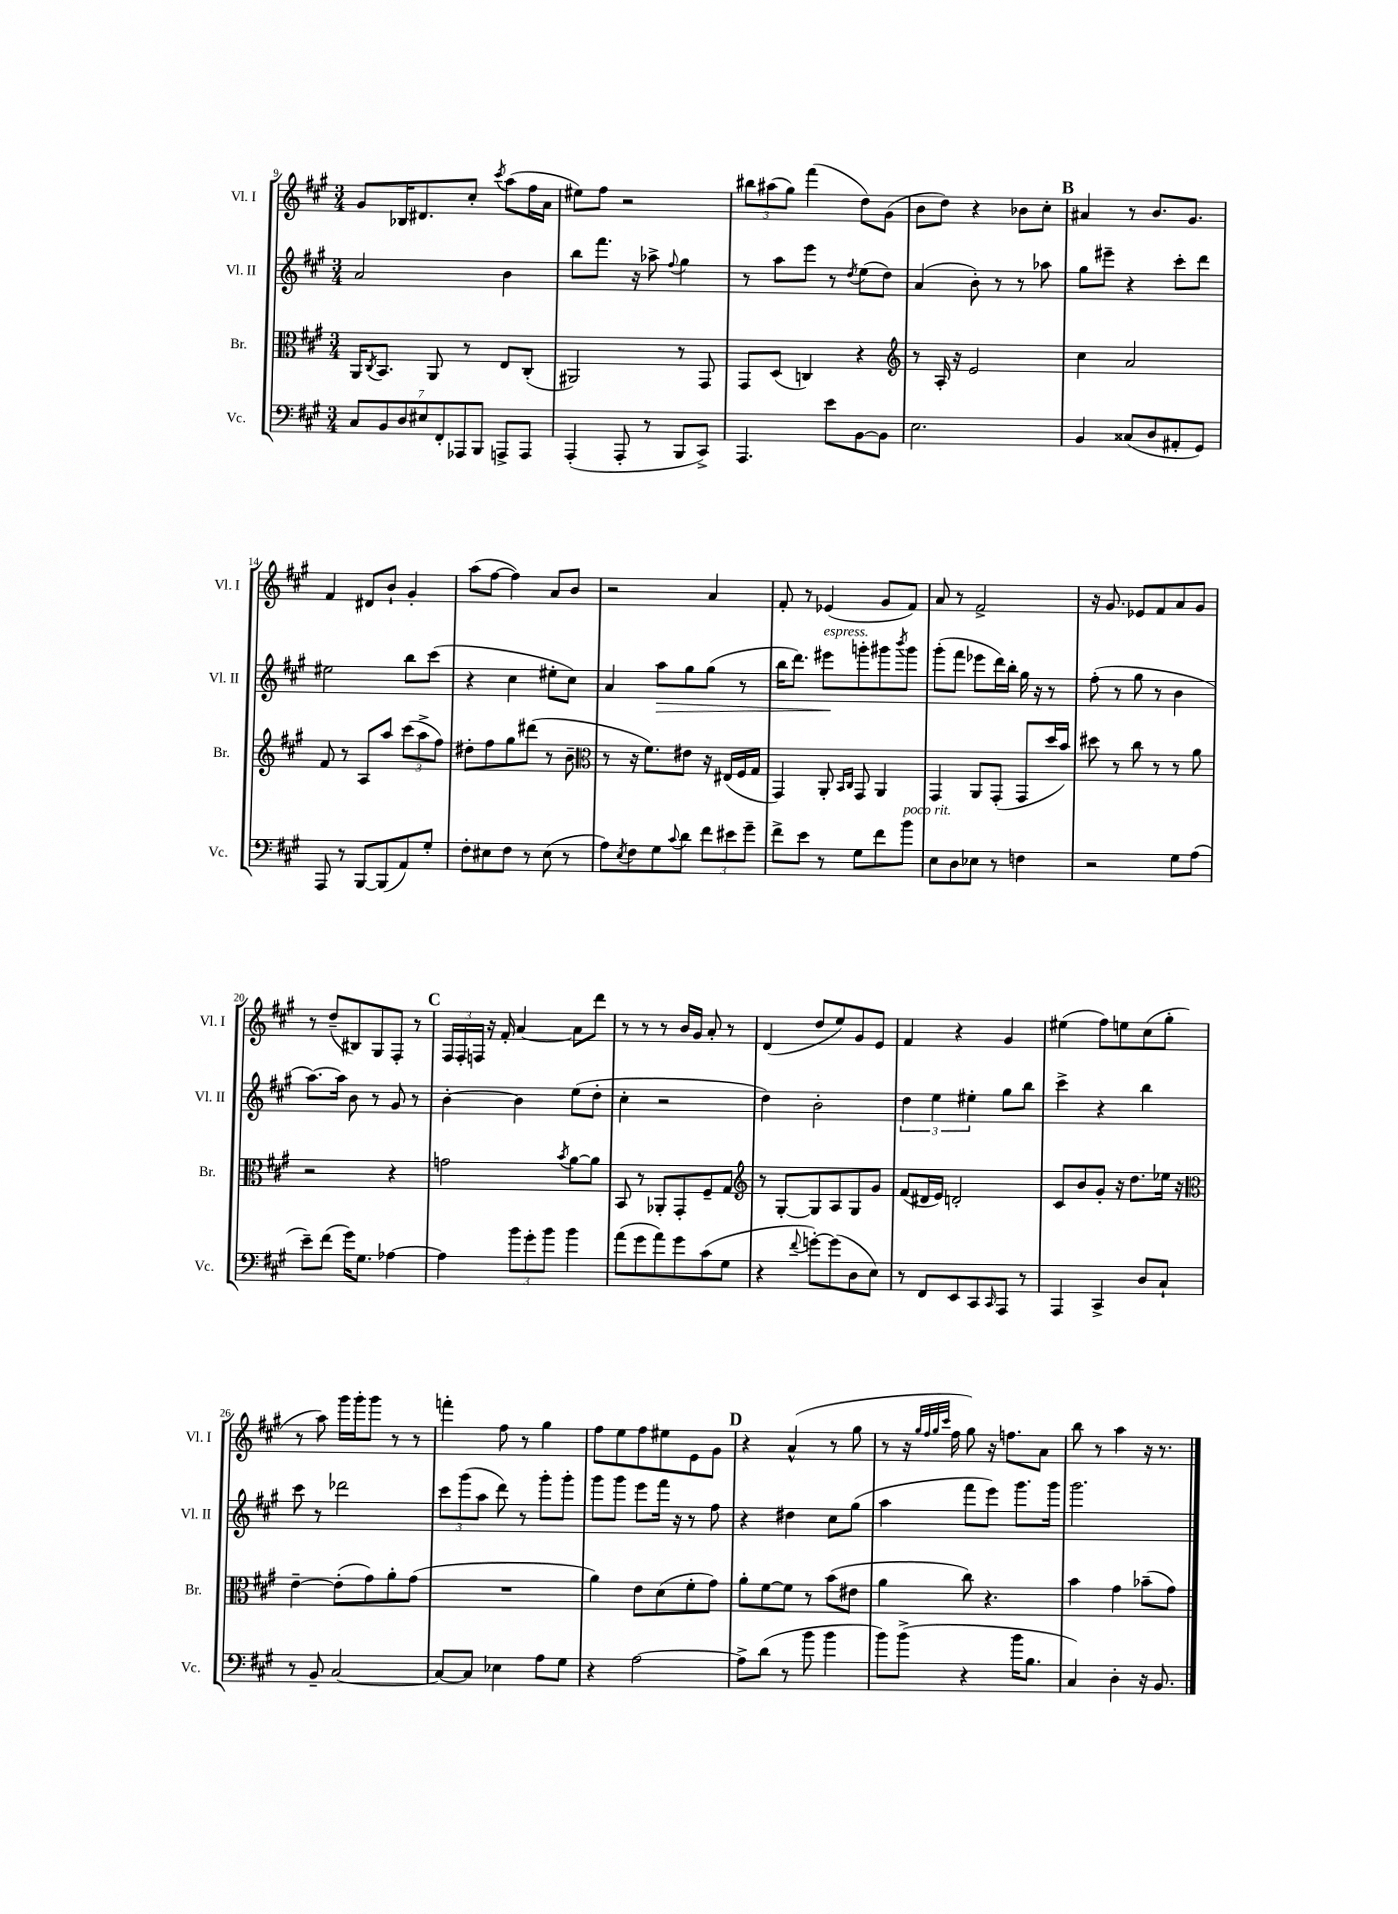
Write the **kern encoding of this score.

**kern	**kern	**kern	**kern
*staff4	*staff3	*staff2	*staff1
*clefF4	*clefC3	*clefG2	*clefG2
*k[f#c#g#]	*k[f#c#g#]	*k[f#c#g#]	*k[f#c#g#]
*M3/4	*M3/4	*M3/4	*M3/4
14C#	16AA	2a	8g#
.	8qC#	.	.
.	8.BB	.	.
14BB	.	.	.
.	.	.	16B-
14D	.	.	.
.	.	.	8.d#
14E#	.	.	.
.	8AA	.	.
14FF#'	.	.	.
14AAA-	.	.	.
.	8r	.	8cc#'
14BBB	.	.	.
.	.	.	8qccc#
8AAA^	8E	4b	(8aa
8AAA	(8C#'	.	16ff#
.	.	.	16a
=	=	=	=
(4AAA'	2AA#)	8bb	8ee#)
.	.	8.fff#	8ff#
8AAA'	.	.	2r
.	.	16r	.
8r	.	8aa-^	.
.	.	8qqff#	.
8BBB	8r	4gg#	.
8CC#^)	8GG#	.	.
=	=	=	=
4.AAA	8GG#	8r	12bb#
.	.	.	(12aa#
.	(8D	8aa	.
.	.	.	12gg#)
.	4C)	8eee	(4fff#
8e	.	8r	.
.	.	8qdd	.
[8BB	4r	(8ee	8dd)
8BB]	.	8dd)	(8g#
=	=	=	=
*	*clefG2	*	*
2.E	8r	(4a	8b
.	16A'	.	8dd)
.	16r	.	.
.	2e	8b')	4r
.	.	8r	.
.	.	8r	8b-
.	.	8aa-	8cc#'
=	=	=	=
4BB	4cc#	8gg#	4a#
.	.	8eee#~	.
(8C##	2a	4r	8r
8D	.	.	8.b
8AA#'	.	8ccc#'	.
.	.	.	8.g#
8GG#)	.	8ddd	.
=	=	=	=
8AAA	8f#	2ee#	4f#
8r	8r	.	.
[8BBB	8A	.	8d#
(8BBB]	8aa	.	8b`
8AA)	(12ccc#	8bb	4g#'
.	12aa^	.	.
8G#'	.	(8ccc#	.
.	12ff#)	.	.
=	=	=	=
8F#'	8dd#'	4r	(8aa
8E#	8ff#	.	[8ff#
8F#	8gg#	4cc#	4ff#])
8r	(8ddd#	.	.
(8E#	8r	8ee#'	8a
8r	8b~	8cc#)	8b
=	=	=	=
*	*clefC3	*	*
8A)	8r	4a	2r
8qE	.	.	.
8F#	16r	.	.
.	8.f#)	.	.
8G#	.	8aa	.
8qqc#	.	.	.
8d	8e#	8gg#	.
12f#	16r	(8gg#	4a
.	(16E#	.	.
12e#	.	.	.
.	16F#	8r	.
12g#~	.	.	.
.	16G#	.	.
=	=	=	=
8f#^	4GG#)	16bb	8f#'
.	.	8.ddd)	.
8e	.	.	8r
8r	8AA'	8eee#	(4e-
.	16qqBB	.	.
.	16qqC#	.	.
8G#	8GG#	8ggg'	.
8f#	4AA	8ggg#	8g#
.	.	8qbbb	.
8b	.	8ggg#	8f#)
=	=	=	=
8E	4GG#	(8ggg#'	8a
8D	.	8fff#	8r
8E-	8AA	8eee-	2f#^
8r	(8GG#'	16ddd)	.
.	.	16bb'	.
4F	8GG#	16gg#	.
.	.	16r	.
.	16dd	8r	.
.	16b)	.	.
=	=	=	=
2r	8dd#	(8ff#'	16r
.	.	.	8.g#
.	8r	8r	.
.	8cc#	8gg#	8e-
.	8r	8r	8f#
8G#	8r	4b	8a
(8A	8a	.	8g#
=	=	=	=
8e~)	2r	[8.aa)	8r
(8f#	.	.	(8dd~
.	.	16aa]	.
16g#)	.	8b	8B#)
8.G#	.	.	.
.	.	8r	8G#
[4A-	4r	8g#	8F#'
.	.	8r	8r
=	=	=	=
4A-]	2g	[4b'	24F#
.	.	.	24F#'
.	.	.	24F
.	.	.	16r
.	.	.	16f#'
12b	.	4b]	[4a
12g#'	.	.	.
12b	.	.	.
.	8qb	.	.
4b	[8a	(8ee	8a]
.	8a]	8dd'	8ddd
=	=	=	=
(8a	8BB	4cc#'	8r
8g#	8r	.	8r
8a)	8AA-'	2r	8r
8g#	8GG#'	.	16b
.	.	.	16g#
(8c#	8F#~	.	8a'
8G#	8G#	.	8r
=	=	=	=
*	*clefG2	*	*
4r	8r	4dd)	(4d
.	[8G#'	.	.
8qqf#	.	.	.
[8g')	8G#]	2b'	8dd
(8g]	8A	.	8ee)
8D	8G#	.	8g#
8E)	8g#	.	8e
=	=	=	=
8r	(8f#	6dd	4f#
8FF#	16d#	.	.
.	.	6ee	.
.	16e)	.	.
8EE	2d'	.	4r
.	.	6ee#'	.
8CC#	.	.	.
16qqCC#	.	.	.
8AAA	.	8gg#	4g#
8r	.	8bb	.
=	=	=	=
4AAA	8c#	4ccc#^	(4ee#
.	8b	.	.
4CC#^	8g#'	4r	8ff#)
.	16r	.	8ee
.	8.dd	.	.
8D	.	4bb	(8cc#
8C#`	16ee-	.	8gg#'
.	16r	.	.
=	=	=	=
*	*clefC3	*	*
8r	[4e~	8ccc#	8r
8BB~	.	8r	8aa)
[2C#	(8e']	2ddd-	16ggg#
.	.	.	16ggg#'
.	8g#)	.	8ggg#
.	8a'	.	8r
.	(8g#	.	8r
=	=	=	=
8C#_	2.r	12ccc#	4fff'
.	.	(12ggg#	.
8C#]	.	.	.
.	.	12aa	.
4E-	.	8ddd)	8ff#
.	.	8r	8r
8A	.	8ggg#'	4gg#
8G#	.	8ggg#'	.
=	=	=	=
4r	4a)	8ggg#	8ff#
.	.	8ggg#	8ee
[2A	8e	8eee	8ff#
.	(8d	16fff#	8ee#
.	.	16r	.
.	8f#'	8r	8e
.	8g#)	8ff#	8g#
=	=	=	=
8A^]	8a'	4r	4r
(8d	[8f#	.	.
8r	8f#]	4dd#	(4a^^
8b	8r	.	.
4b	(8b	8cc#	8r
.	8e#	(8gg#	8gg#
=	=	=	=
8b)	4a	4aa	8r
(8b^	.	.	16r
.	.	.	32qqgg#
.	.	.	32qqff#
.	.	.	32qqgg#
.	.	.	32qqccc#
.	.	.	16ff#
4r	8cc#)	8fff#	8gg#)
.	4.r	8eee)	16r
.	.	.	8.ff
16b	.	8.ggg#	.
8.B	.	.	.
.	.	.	8a
.	.	16ggg#	.
=	=	=	=
4C#)	4b	2.ggg#	8bb
.	.	.	8r
4D'	4g#	.	4aa
16r	(8b-~	.	16r
8.BB	.	.	8.r
.	8g#)	.	.
==	==	==	==
*-	*-	*-	*-
